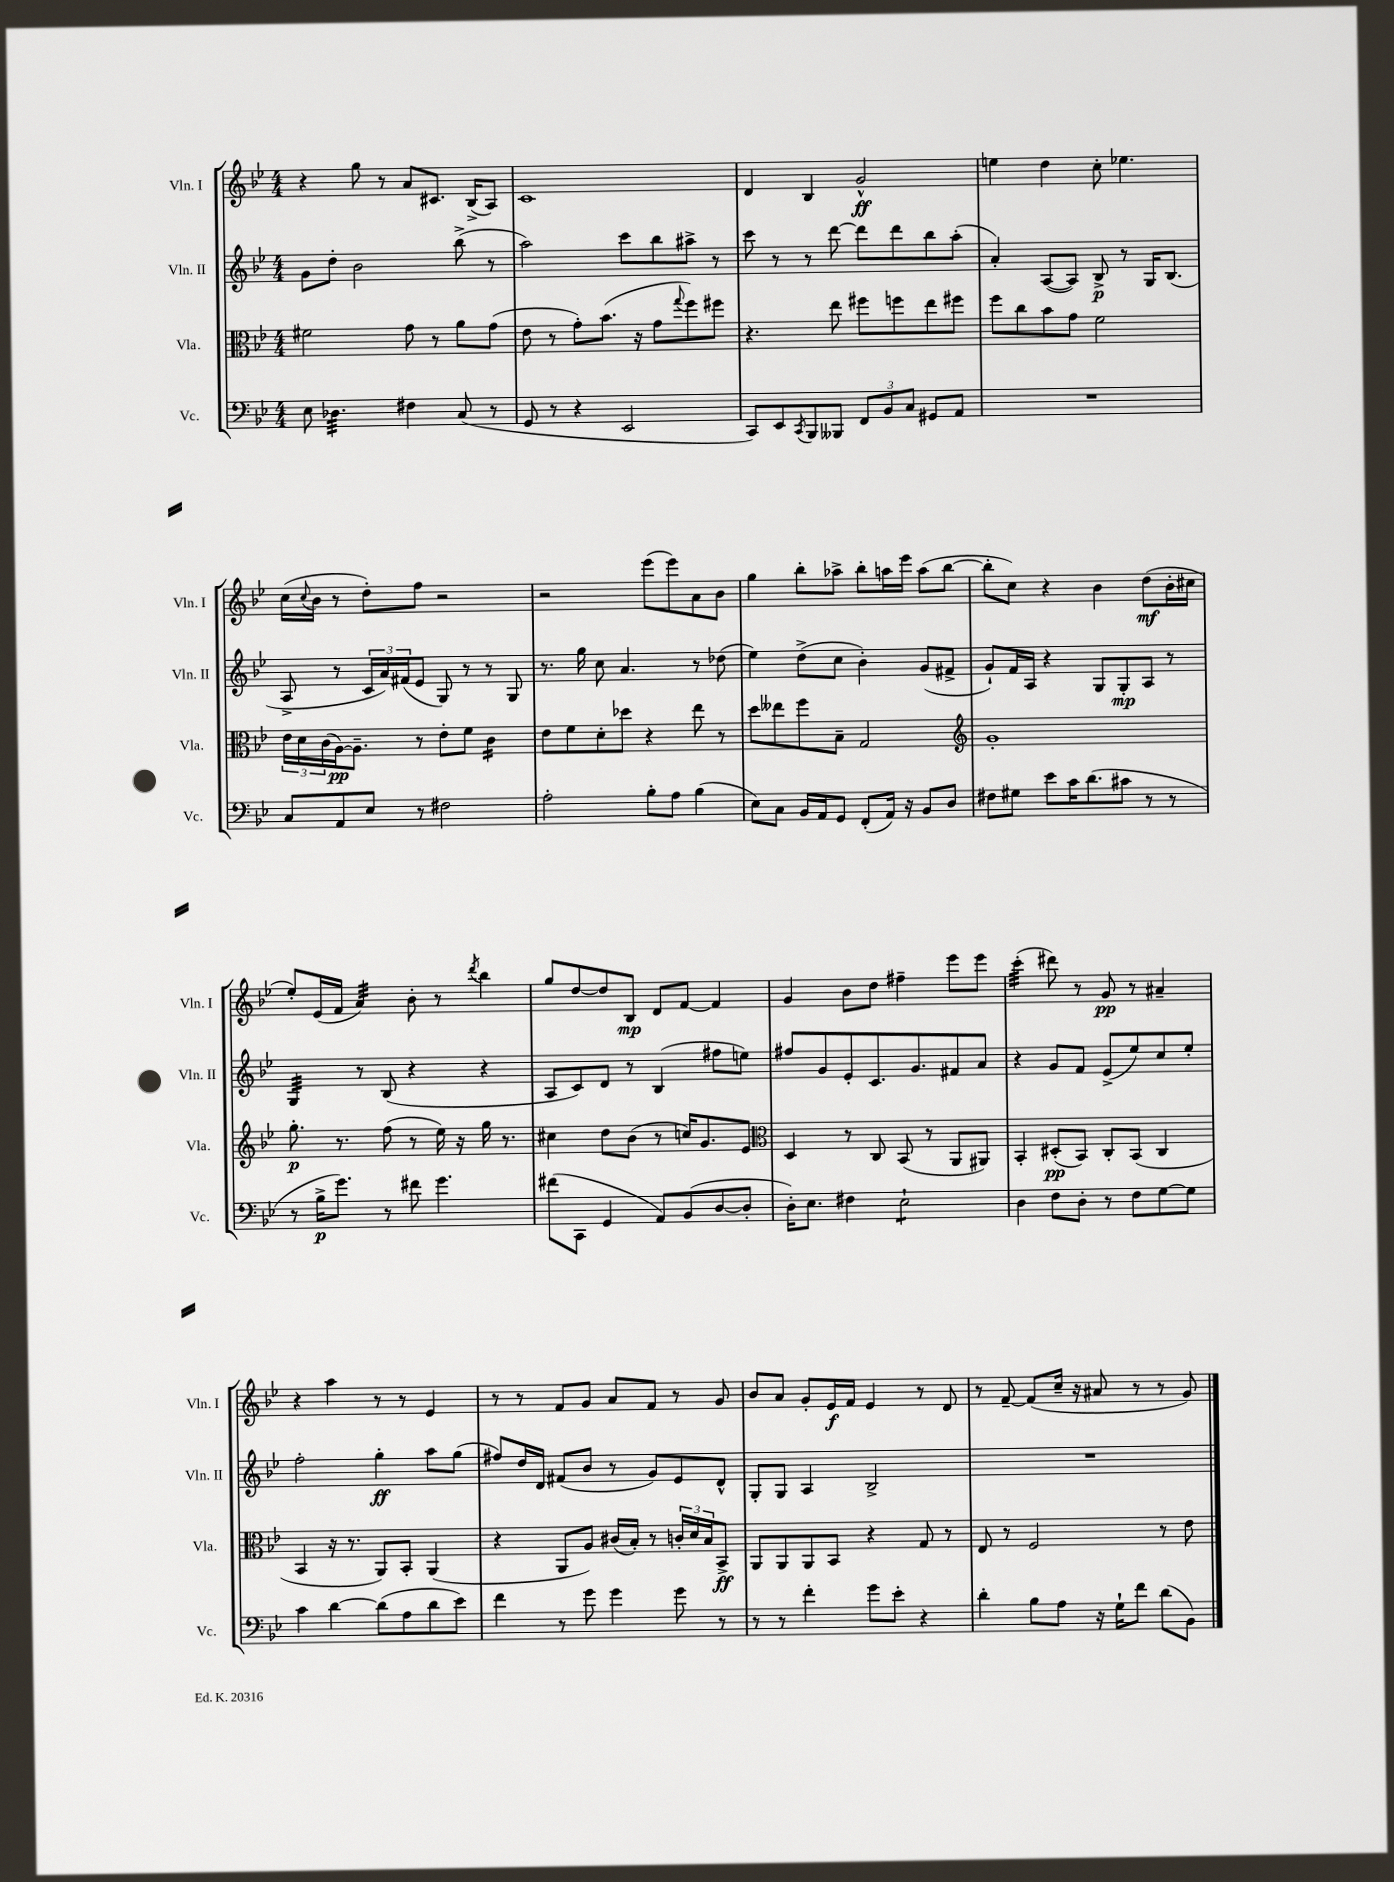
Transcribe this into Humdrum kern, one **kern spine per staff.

**kern	**kern	**kern	**kern
*staff4	*staff3	*staff2	*staff1
*clefF4	*clefC3	*clefG2	*clefG2
*k[b-e-]	*k[b-e-]	*k[b-e-]	*k[b-e-]
*M4/4	*M4/4	*M4/4	*M4/4
8E-\	2f#\	8g\L	4r
4.D-\	.	8dd'\J	.
.	.	2b-\	8gg\
.	.	.	8r
4F#\	8g\	.	8a/L
.	8r	.	8.c#/J
(8C/	8a\L	(8bb-^\	.
.	.	.	(16B-^/LK
8r	(8g\J	8r	8A/J)
=	=	=	=
8GG/	8e-\	2aa\)	1c
8r	8r	.	.
4r	8g'\L)	.	.
.	(8.b-\J	.	.
2EE-/	.	8ccc\L	.
.	16r	.	.
.	8g\L	8bb-\	.
.	8qqgg/	.	.
.	8ff\)	8aa#^\J	.
.	8ff#\J	8r	.
=	=	=	=
8CC/L)	4.r	8ccc\	4d/
8EE-/	.	8r	.
8qCC/	.	.	.
8BBB-/	.	8r	4B-/
8BBB--/J	8ee-\	[8ddd\	.
12FF/L	8ff#\L	8ddd\]L	2g^^/
12BB-/	.	.	.
.	8ff\	8ddd\	.
12C/J	.	.	.
8GG#/L	8ee-\	8bb-\	.
8AA/J	8ff#\J	(8aa'\J	.
=	=	=	=
1r	8ff\L	4a'/)	4ee\
.	8cc\	.	.
.	8b-\	([8A/L	4dd\
.	8g\J	8A/]J)	.
.	2f\	8B-^/	8cc'\
.	.	8r	4.ee-\
.	.	16G/LK	.
.	.	(8.B-/J	.
=	=	=	=
8C/L	24e-\LL	8A^/	(16cc\LL
.	24d\	.	.
.	.	.	8qqcc/
.	.	.	16b-\JJ
.	(24c\	.	.
8AA/	[16A\J)	8r	8r
.	8.A~\]J	.	.
8E-/J	.	24c/LL	8dd'\L)
.	.	24a/)	.
.	.	(24f#/J	.
8r	8r	8e-/J	8ff\J
2F#\	8e-'\L	8G/)	2r
.	8f\J	8r	.
.	4c\	8r	.
.	.	8G/	.
=	=	=	=
2A'\	8e-\L	8.r	2r
.	8f\	.	.
.	.	16gg\	.
.	8d'\	8cc\	.
.	8dd-\J	4.a/	.
8B-'\L	4r	.	(8eee-\L
8A\J	.	.	8eee-\)
(4B-\	8ee-\	8r	8a\
.	8r	(8dd-\	8b-\J
=	=	=	=
8E-\L)	8dd\L	4ee-\)	4gg\
8C\J	8ee--\	.	.
16BB-/LL	8ff\	(8dd^\L	8bb-'\L
16AA/J	.	.	.
8GG/J	8B-~\J	8cc\J	8aa-^\J
(8FF'/L	2G/	4b-'\)	8bb-'\L
16AA/Jk)	.	.	16aa\L
16r	.	.	16eee-\JJ
8BB-/L	.	(8g/L	(8aa\L
8D/J	.	8f#^/J	[8bb-\J
=	=	=	=
*	*clefG2	*	*
8F#\L	1g'	8g`/L)	8bb-'\]L
8G#\J	.	16f/L	8cc\J)
.	.	16A/JJ	.
8e-\L	.	4r	4r
16c\K	.	.	.
(8.d\	.	.	.
.	.	8G/L	4b-\
8c#\J	.	8G'/	.
8r	.	8A/J	(8dd\L
8r	.	8r	16b-'\L
.	.	.	16cc#\JJ
=	=	=	=
8r	8.gg'\	4G/	8ee-'/L)
16B-^\LK	.	.	(16e-/L
8.g\J)	8.r	.	16f/JJ
.	.	8r	4a/)
8r	(8ff\	(8B-/	.
8f#\	8r	4r	8b-'\
4.g\	16ee-\)	.	8r
.	16r	.	.
.	.	.	8qddd/
.	16gg\	4r	4bb-\
.	8.r	.	.
=	=	=	=
(8f#\L	4cc#\	8A/L	8gg/L
8CC\J	.	8c/)	[8dd/
4GG/	8dd\L	8d/J	8dd/]
.	(8b-\J	8r	8B-/J
8AA/L)	8r	(4B-/	8d/L
(8BB-/	16cc/LK)	.	[8f/J
.	8.g/	.	.
[8D/	.	8ff#\L	4f/]
8D'/]J	8e-/J	8ee\J)	.
=	=	=	=
*	*clefC3	*	*
16D'\LK)	4D/	8ff#/L	4g/
8.E-\J	.	.	.
.	.	8g/	.
4F#\	8r	8e-'/	8b-\L
.	8C/	8.c/	8dd\J
2E-`\	(8BB-/	.	4ff#~\
.	.	8.g/	.
.	8r	.	.
.	8AA/L	8f#/	8eee-\L
.	8AA#/J)	8a/J	8eee-\J
=	=	=	=
4D\	4BB-'/	4r	(4ccc'\
8F\L	(8D#'/L	8g/L	8ddd#\)
8D'\J	8BB-/J)	8f/J	8r
8r	8C'/L	(8e-^/L	8g/
8F\L	(8BB-/J	8ee-/)	8r
[8G\	4C/	8cc/	4a#~/
8G\]J	.	8ee-'/J	.
=	=	=	=
4c\	4BB-/	2ff'\	4r
[4d\	16r	.	4aa\
.	8.r	.	.
(8d\]L	8AA/L)	4gg'\	8r
8A\	8BB-'/J	.	8r
8d\	(4AA/	8aa\L	4e-/
8e-\J)	.	(8gg\J	.
=	=	=	=
4f\	4r	8ff#/L)	8r
.	.	16dd/L	8r
.	.	16d/JJ	.
8r	8AA/L	(8f#/L	8f/L
8g\	8A/J)	8b-/J	8g/J
4g\	(16c#/LL	8r	8a/L
.	16B-'/JJ)	.	.
.	8r	8g/L)	8f/J
8g\	24c'/LL	8e-/	8r
.	24d/	.	.
.	24B-/J	.	.
8r	8BB-^/J	8d^^/J	8g/
=	=	=	=
8r	8AA/L	8G'/L	8b-/L
8r	8AA/	8G/J	8a/J
4f'\	8AA/	4A/	8g'/L
.	8BB-/J	.	16e-/L
.	.	.	16f/JJ
8g\L	4r	2B-^/	4e-/
8e-'\J	.	.	.
4r	8G/	.	8r
.	8r	.	8d/
=	=	=	=
4d'\	8E-/	1r	8r
.	8r	.	[8f~/
8B-\L	2F/	.	(8f/]L
8A\J	.	.	16cc~/Jk
.	.	.	16r
16r	.	.	8a#/
16G`\LK	.	.	.
8f\J	.	.	8r
(8d\L	8r	.	8r
8BB-\J)	8e-\	.	8g/)
==	==	==	==
*-	*-	*-	*-
